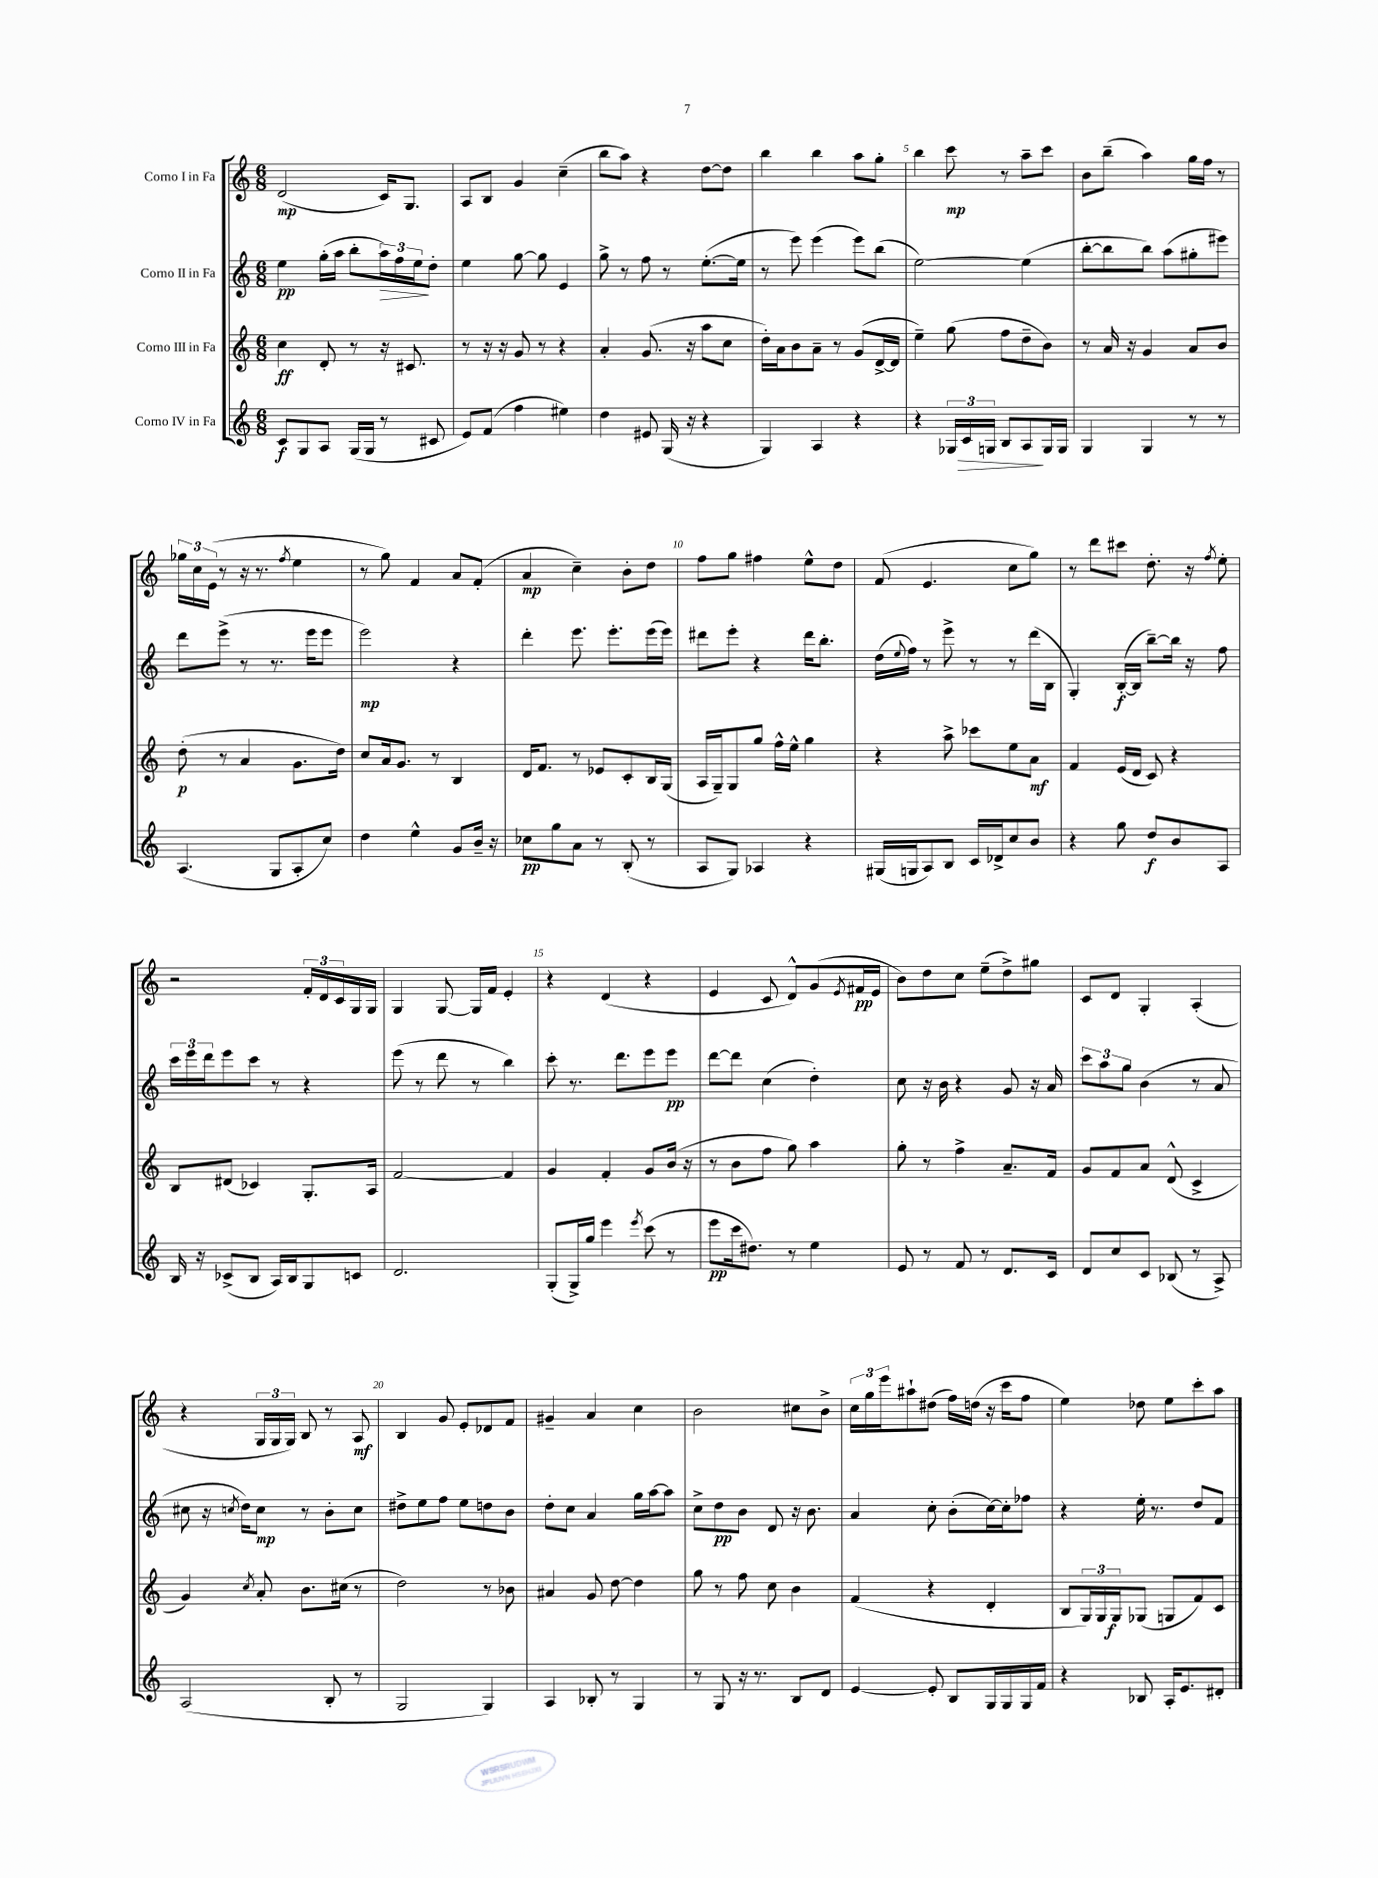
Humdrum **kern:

**kern	**kern	**kern	**kern
*staff4	*staff3	*staff2	*staff1
*clefG2	*clefG2	*clefG2	*clefG2
*k[]	*k[]	*k[]	*k[]
*M6/8	*M6/8	*M6/8	*M6/8
8c	4cc	4ee	(2d
8G	.	.	.
8A	8d'	(16gg'	.
.	.	16aa	.
(16G	8r	8bb'	.
16G	.	.	.
8r	16r	24aa)	16c)
.	.	24ff	.
.	8.c#	.	8.G
.	.	24ee	.
8c#	.	8dd'	.
=	=	=	=
8e)	8r	4ee	8A
(8f	16r	.	8B
.	16r	.	.
4ff	8g	[8gg	4g
.	8r	8gg]	.
4ee#)	4r	4e	(4cc~
=	=	=	=
4dd	4a'	8gg^	8bb
.	.	8r	8aa)
8e#	(8.g	8ff	4r
(16G	.	8r	.
16r	16r	.	.
4r	8aa	([8.ee'	[8dd
.	8cc	.	8dd]
.	.	16ee]	.
=	=	=	=
4G)	16dd')	8r	4bb
.	16a	.	.
.	8b	8eee)	.
4A	8a~	(4eee	4bb
.	8r	.	.
4r	(8g	8eee)	8aa
.	[16d^	(8bb	8gg'
.	16d]	.	.
=	=	=	=
4r	4ee~)	[2ee)	4bb
24G-	(8gg	.	8ccc
24c	.	.	.
24G	.	.	.
8B	8ff	.	8r
8A	8dd~	(4ee]	8aa~
16G	8b)	.	8ccc
16G	.	.	.
=	=	=	=
4G	8r	[8bb'	8b
.	16a	8bb]	(8bb~
.	16r	.	.
4G	4g	8bb)	4aa)
.	.	(8aa	.
8r	8a	8gg#'	16gg
.	.	.	16ff
8r	8b	8eee#)	8r
=	=	=	=
(4.A	(8dd'	8ddd	24gg-
.	.	.	24cc
.	.	.	(24e
.	8r	(8eee^	8r
.	4a	8r	16r
.	.	.	8.r
8G	.	8.r	.
.	.	.	8qff
8A'	8.g	.	4ee
.	.	16eee	.
8cc)	.	8eee	.
.	16dd)	.	.
=	=	=	=
4dd	8cc	2eee)	8r
.	16a	.	8gg)
.	8.g	.	.
4ee^^	.	.	4f
.	8r	.	.
8g	4B	4r	8a
16b~	.	.	(8f'
16r	.	.	.
=	=	=	=
8cc-	16d	4ddd'	4a
.	8.f	.	.
8gg	.	.	.
8a	8r	8.eee	4cc~)
8r	8e-	.	.
.	.	8.eee'	.
(8B'	8c'	.	8b'
8r	16B	(16eee	8dd
.	(16G	16eee)	.
=	=	=	=
8A	16A	8ddd#	8ff
.	16G~)	.	.
8G)	8G	8eee'	8gg
4A-	8gg	4r	4ff#
.	16ff^^	.	.
.	16ee^^	.	.
4r	4gg	16ddd#	8ee^^
.	.	8.bb'	.
.	.	.	8dd
=	=	=	=
(16G#	4r	(16dd	(8f
.	.	8qqee	.
16G	.	16ff)	.
8A)	.	8r	4.e
8B	8aa^	8eee^	.
16c	8ccc-	8r	.
16d-^	.	.	.
8cc	8ee	8r	8cc
8b	8a	(16ddd	8gg)
.	.	16B	.
=	=	=	=
4r	4f	4G')	8r
.	.	.	8ddd
8gg	(16e	([16B'	8ccc#
.	16d	16B]	.
8dd	8c)	[8bb~)	8.dd'
8b	4r	16bb]	.
.	.	16r	16r
.	.	.	8qff
8A	.	8ff	8ee'
=	=	=	=
16B	8B	24ccc	2r
.	.	24eee	.
16r	.	.	.
.	.	24ddd	.
(8c-^	(8d#	8eee	.
8B	4c-)	8ccc	.
16A)	.	8r	.
16B	.	.	.
8G	8.G'	4r	24f'
.	.	.	24d
.	.	.	24c
8c	.	.	16G
.	16A	.	16G
=	=	=	=
2.d	[2f	(8eee	4G
.	.	8r	.
.	.	8ddd	[8G
.	.	8r	16G]
.	.	.	16f
.	4f]	4bb)	4e'
=	=	=	=
(8G'	4g	8ccc'	4r
16G^)	.	8.r	.
16gg	.	.	.
4eee	4f'	.	(4d
.	.	8.ddd	.
8qeee	.	.	.
(8ccc	8g	8eee	4r
8r	(16b	8eee	.
.	16r	.	.
=	=	=	=
8eee	8r	[8ddd	4e
16ccc	8b	8ddd]	.
8.dd#)	.	.	.
.	8ff	(4cc	8c
8r	8gg)	.	8d^^)
4ee	4aa	4dd')	(8g
.	.	.	8qe
.	.	.	16f#
.	.	.	16e
=	=	=	=
8e	8gg'	8cc	8b)
8r	8r	16r	8dd
.	.	16b	.
8f	4ff^	4r	8cc
8r	.	.	(8ee~
8.d	8.a~	8g	8dd^)
.	.	16r	8gg#
16c	16f	16a	.
=	=	=	=
8d	8g	12ccc	8c
.	.	12aa	.
8cc	8f	.	8d
.	.	12gg	.
8c	8a	(4b	4G'
(8B-	(8d^^	.	.
8r	4c^	8r	(4A'
8A^)	.	8a	.
=	=	=	=
(2A	4g)	8cc#	4r
.	.	16r	.
.	.	8qcc	.
.	.	16dd)	.
.	8qcc	.	.
.	8a'	8cc	24G
.	.	.	24G
.	.	.	24G)
.	8.b	8r	8B
8B'	.	8b'	8r
.	(16cc#	.	.
8r	8r	8cc	8A
=	=	=	=
2G	2dd)	8dd#^	4B
.	.	8ee	.
.	.	8ff	8g
.	.	8ee	8e'
4G)	8r	8dd	8d-
.	8b-	8b	8f
=	=	=	=
4A	4a#	8dd'	4g#~
.	.	8cc	.
8B-'	8g	4a	4a
8r	[8dd	.	.
4G	4dd]	16gg	4cc
.	.	[16aa	.
.	.	8aa]	.
=	=	=	=
8r	8gg	8cc^	2b
8G	8r	8dd	.
16r	8ff	8b	.
8.r	.	.	.
.	8cc	8d	.
8B	4b	16r	8cc#
.	.	8.b	.
8d	.	.	8b^
=	=	=	=
[4e	(4f	4a	24cc
.	.	.	24gg
.	.	.	24eee
.	.	.	8aa#`
8e']	4r	8cc'	(8dd#
8B	.	(8b'	16ff)
.	.	.	(16dd
16G	4d'	[16cc)	16r
16G	.	16cc']	16ccc
16G	.	8ff-	8ff
16f	.	.	.
=	=	=	=
4r	8B	4r	4ee)
.	24G)	.	.
.	24G	.	.
.	24G	.	.
8B-	(8G-	16ee'	8dd-
.	.	8.r	.
16A'	8G	.	8ee
8.e	.	.	.
.	8f)	8dd	8ccc'
8d#'	8c	8f	8aa
==	==	==	==
*-	*-	*-	*-
